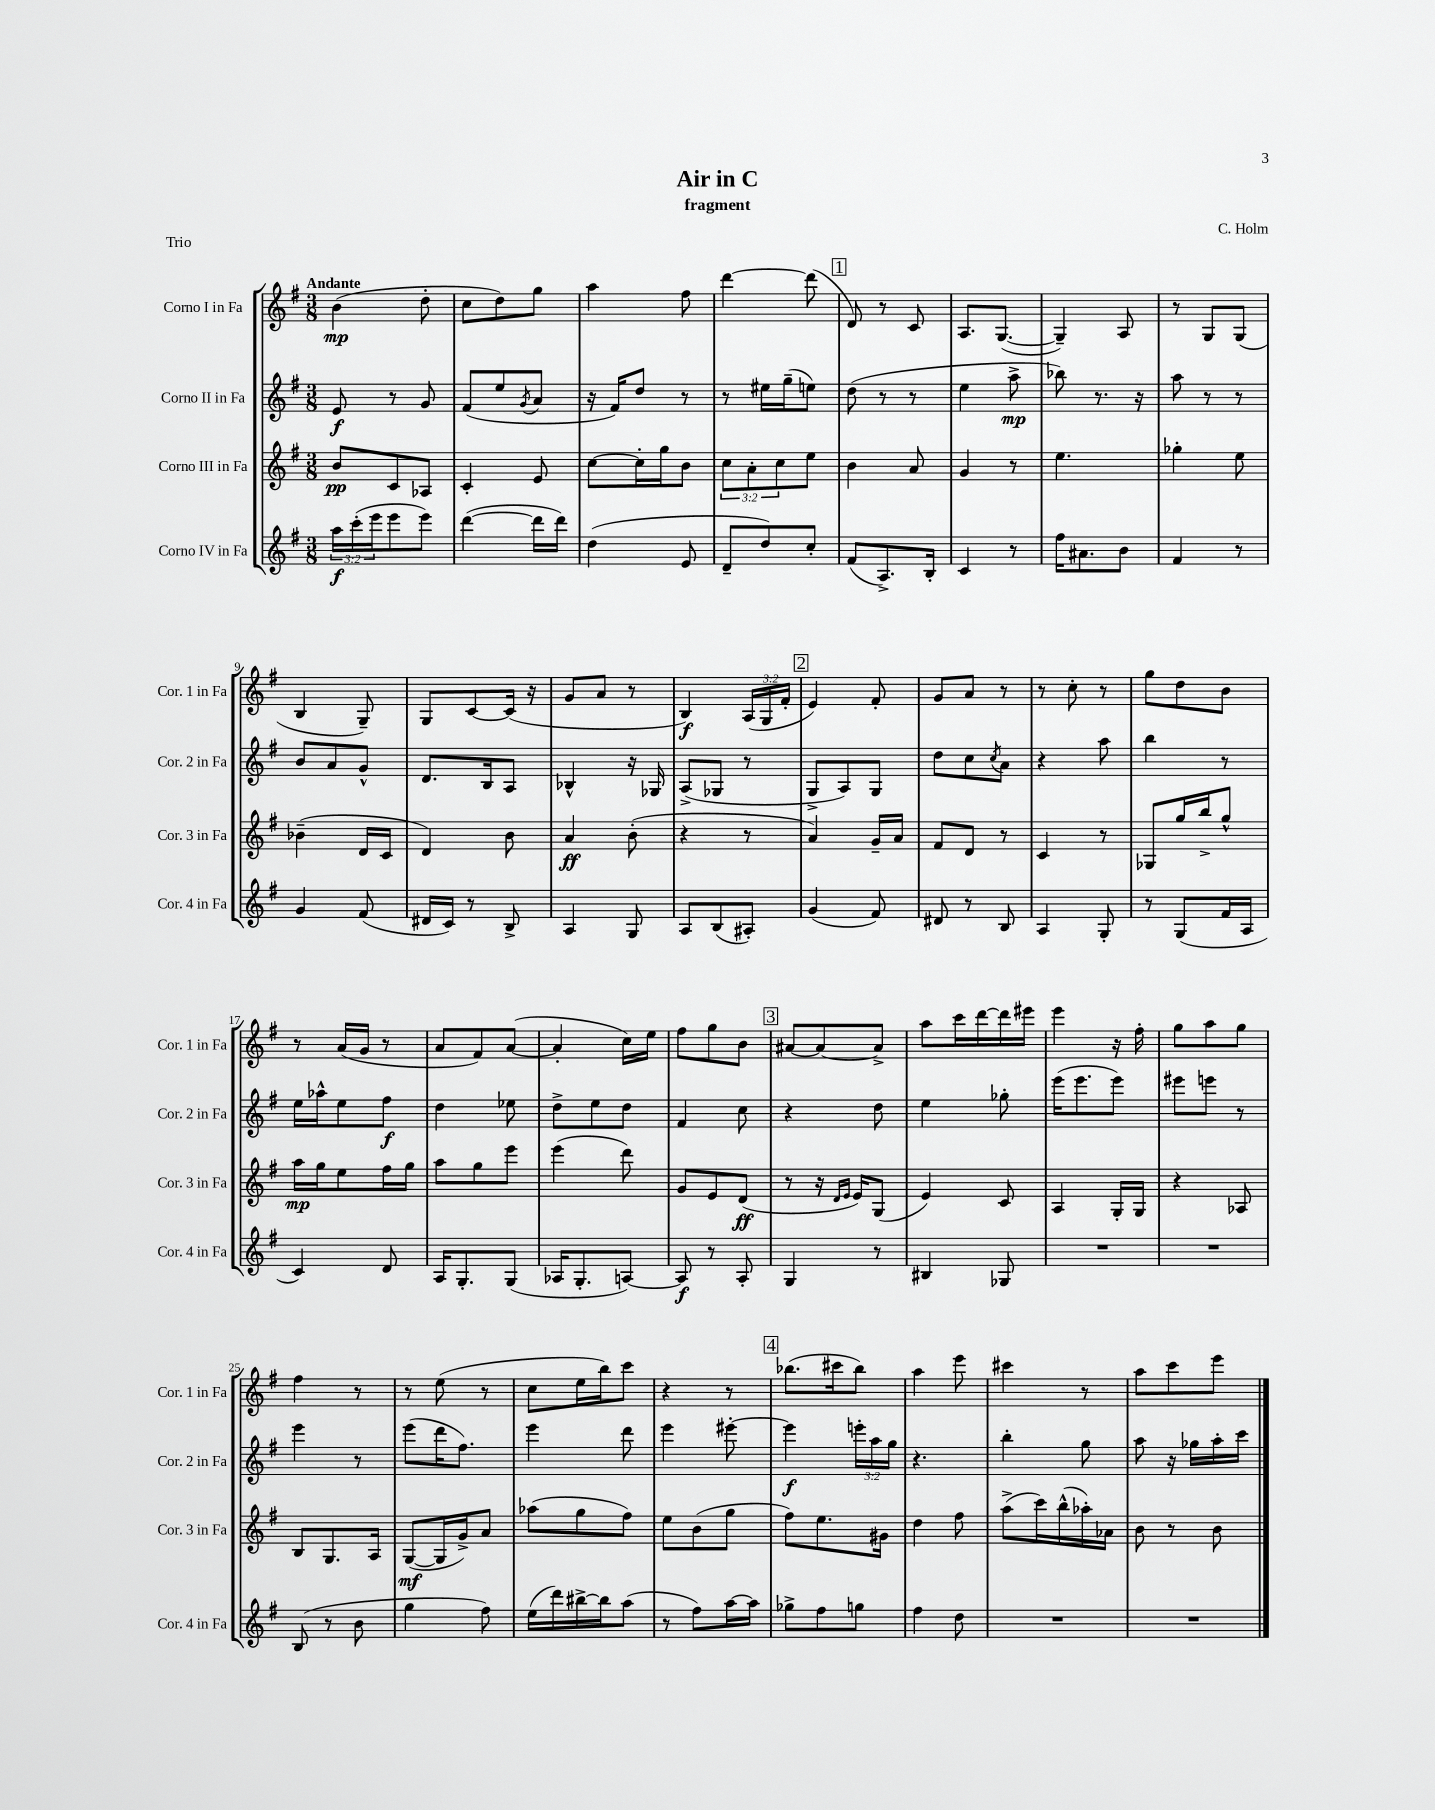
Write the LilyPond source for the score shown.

\header { title = "Air in C" composer = "C. Holm" subtitle = "fragment" piece = "Trio" }
<<
\new StaffGroup <<
\new Staff = "s0" \with { instrumentName = "Corno I in Fa" shortInstrumentName = "Cor. 1 in Fa" } {
    \clef treble \key g \major \numericTimeSignature \time 3/8 \override Staff.TupletNumber.text = #tuplet-number::calc-fraction-text \tempo "Andante"
    b'4\mp( d''8-. |
    c''8 d''8) g''8 |
    a''4 fis''8 |
    d'''4~ d'''8( |
    \mark \markup { \box "1" } d'8) r8 c'8 |
    a8. g8.~( |
    g4--) a8 |
    r8 g8 g8( |
    b4 g8--) |
    g8 c'8~ c'16( r16 |
    g'8 a'8 r8 |
    b4\f) \tuplet 3/2 { a16( g16 fis'16-. } |
    \mark \markup { \box "2" } e'4) fis'8-. |
    g'8 a'8 r8 |
    r8 c''8-. r8 |
    g''8 d''8 b'8 |
    r8 a'16( g'16 r8 |
    a'8 fis'8) a'8~( |
    a'4-. c''16) e''16 |
    fis''8 g''8 b'8 |
    \mark \markup { \box "3" } ais'8~ ais'8~ ais'8-> |
    a''8 c'''16 d'''16~ d'''16 eis'''16 |
    e'''4 r16 fis''16-. |
    g''8 a''8 g''8 |
    fis''4 r8 |
    r8 e''8( r8 |
    c''8 e''16 b''16) c'''8 |
    r4 r8 |
    \mark \markup { \box "4" } bes''8.( cis'''16 bes''8) |
    a''4 e'''8 |
    cis'''4 r8 |
    a''8 c'''8 e'''8 \bar "|." |
}
\new Staff = "s1" \with { instrumentName = "Corno II in Fa" shortInstrumentName = "Cor. 2 in Fa" } {
    \clef treble \key g \major \numericTimeSignature \time 3/8 \override Staff.TupletNumber.text = #tuplet-number::calc-fraction-text
    e'8\f r8 g'8 |
    fis'8( e''8 \acciaccatura { g'8 } a'8 |
    r16 fis'16) d''8 r8 |
    r8 eis''16 g''16--( e''8) |
    \mark \markup { \box "1" } d''8( r8 r8 |
    e''4 a''8->\mp |
    bes''8) r8. r16 |
    a''8 r8 r8 |
    b'8 a'8 g'8-^ |
    d'8. b16 a8 |
    bes4-^ r16 ges16 |
    a8->( ges8 r8 |
    \mark \markup { \box "2" } g8-> a8) g8 |
    d''8 c''8 \acciaccatura { c''8 } a'8 |
    r4 a''8 |
    b''4 r8 |
    e''16 aes''16-^ e''8 fis''8\f |
    d''4 ees''8 |
    d''8-> e''8 d''8 |
    fis'4 c''8 |
    \mark \markup { \box "3" } r4 d''8 |
    e''4 ges''8-. |
    e'''16( e'''8. e'''8) |
    eis'''8 e'''8 r8 |
    e'''4 r8 |
    e'''8( d'''16 fis''8.) |
    e'''4 d'''8 |
    e'''4 eis'''8~-. |
    \mark \markup { \box "4" } eis'''4\f \tuplet 3/2 { e'''16-. a''16 g''16 } |
    r4. |
    b''4-. g''8 |
    a''8 r16 ges''16 a''16-. c'''16 \bar "|." |
}
\new Staff = "s2" \with { instrumentName = "Corno III in Fa" shortInstrumentName = "Cor. 3 in Fa" } {
    \clef treble \key g \major \numericTimeSignature \time 3/8 \override Staff.TupletNumber.text = #tuplet-number::calc-fraction-text
    b'8\pp c'8 aes8 |
    c'4-. e'8 |
    c''8~ c''16-. g''16 b'8 |
    \tuplet 3/2 { c''8 a'8-. c''8 } e''8 |
    \mark \markup { \box "1" } b'4 a'8 |
    g'4 r8 |
    e''4. |
    ges''4-. e''8 |
    bes'4--( d'16 c'16 |
    d'4) b'8 |
    a'4\ff b'8-.( |
    r4 r8 |
    \mark \markup { \box "2" } a'4) g'16-- a'16 |
    fis'8 d'8 r8 |
    c'4 r8 |
    ges8 g''16 b''16-> g''8-^ |
    a''16\mp g''16 e''8 fis''16 g''16 |
    a''8 g''8 e'''8 |
    e'''4( d'''8) |
    g'8 e'8 d'8\ff( |
    \mark \markup { \box "3" } r8 r16 \grace { d'16 e'16 } e'16) g8( |
    e'4) c'8 |
    a4 g16-. g16 |
    r4 aes8 |
    b8 g8. a16 |
    g8~\mf( g16 g'16->) a'8 |
    aes''8( g''8 fis''8) |
    e''8 b'8( g''8 |
    \mark \markup { \box "4" } fis''8) e''8. gis'16 |
    d''4 fis''8 |
    a''8->( c'''16) b''16-^( aes''16-.) aes'16 |
    b'8 r8 b'8 \bar "|." |
}
\new Staff = "s3" \with { instrumentName = "Corno IV in Fa" shortInstrumentName = "Cor. 4 in Fa" } {
    \clef treble \key g \major \numericTimeSignature \time 3/8 \override Staff.TupletNumber.text = #tuplet-number::calc-fraction-text
    \tuplet 3/2 { a''16\f c'''16-.( e'''16 } e'''8 e'''8) |
    d'''4~( d'''16 d'''16) |
    d''4( e'8 |
    d'8-- d''8) c''8-. |
    \mark \markup { \box "1" } fis'8( a8.->) b16-. |
    c'4 r8 |
    fis''16 ais'8. b'8 |
    fis'4 r8 |
    g'4 fis'8( |
    dis'16 c'16) r8 b8-> |
    a4 g8 |
    a8 b8( ais8-.) |
    \mark \markup { \box "2" } g'4( fis'8) |
    dis'8 r8 b8 |
    a4 g8-. |
    r8 g8( fis'16 a16 |
    c'4) d'8 |
    a16 g8.-. g8( |
    aes16 g8.-. a8~) |
    a8\f r8 a8-. |
    \mark \markup { \box "3" } g4 r8 |
    bis4 ges8 |
    R4. |
    R4. |
    b8( r8 b'8 |
    g''4 fis''8) |
    e''16( d'''16) bis''16~-> bis''16 a''8( |
    r8 fis''8) a''16~ a''16 |
    \mark \markup { \box "4" } ges''8-> fis''8 g''8 |
    fis''4 d''8 |
    R4. |
    R4. \bar "|." |
}
>>
>>
